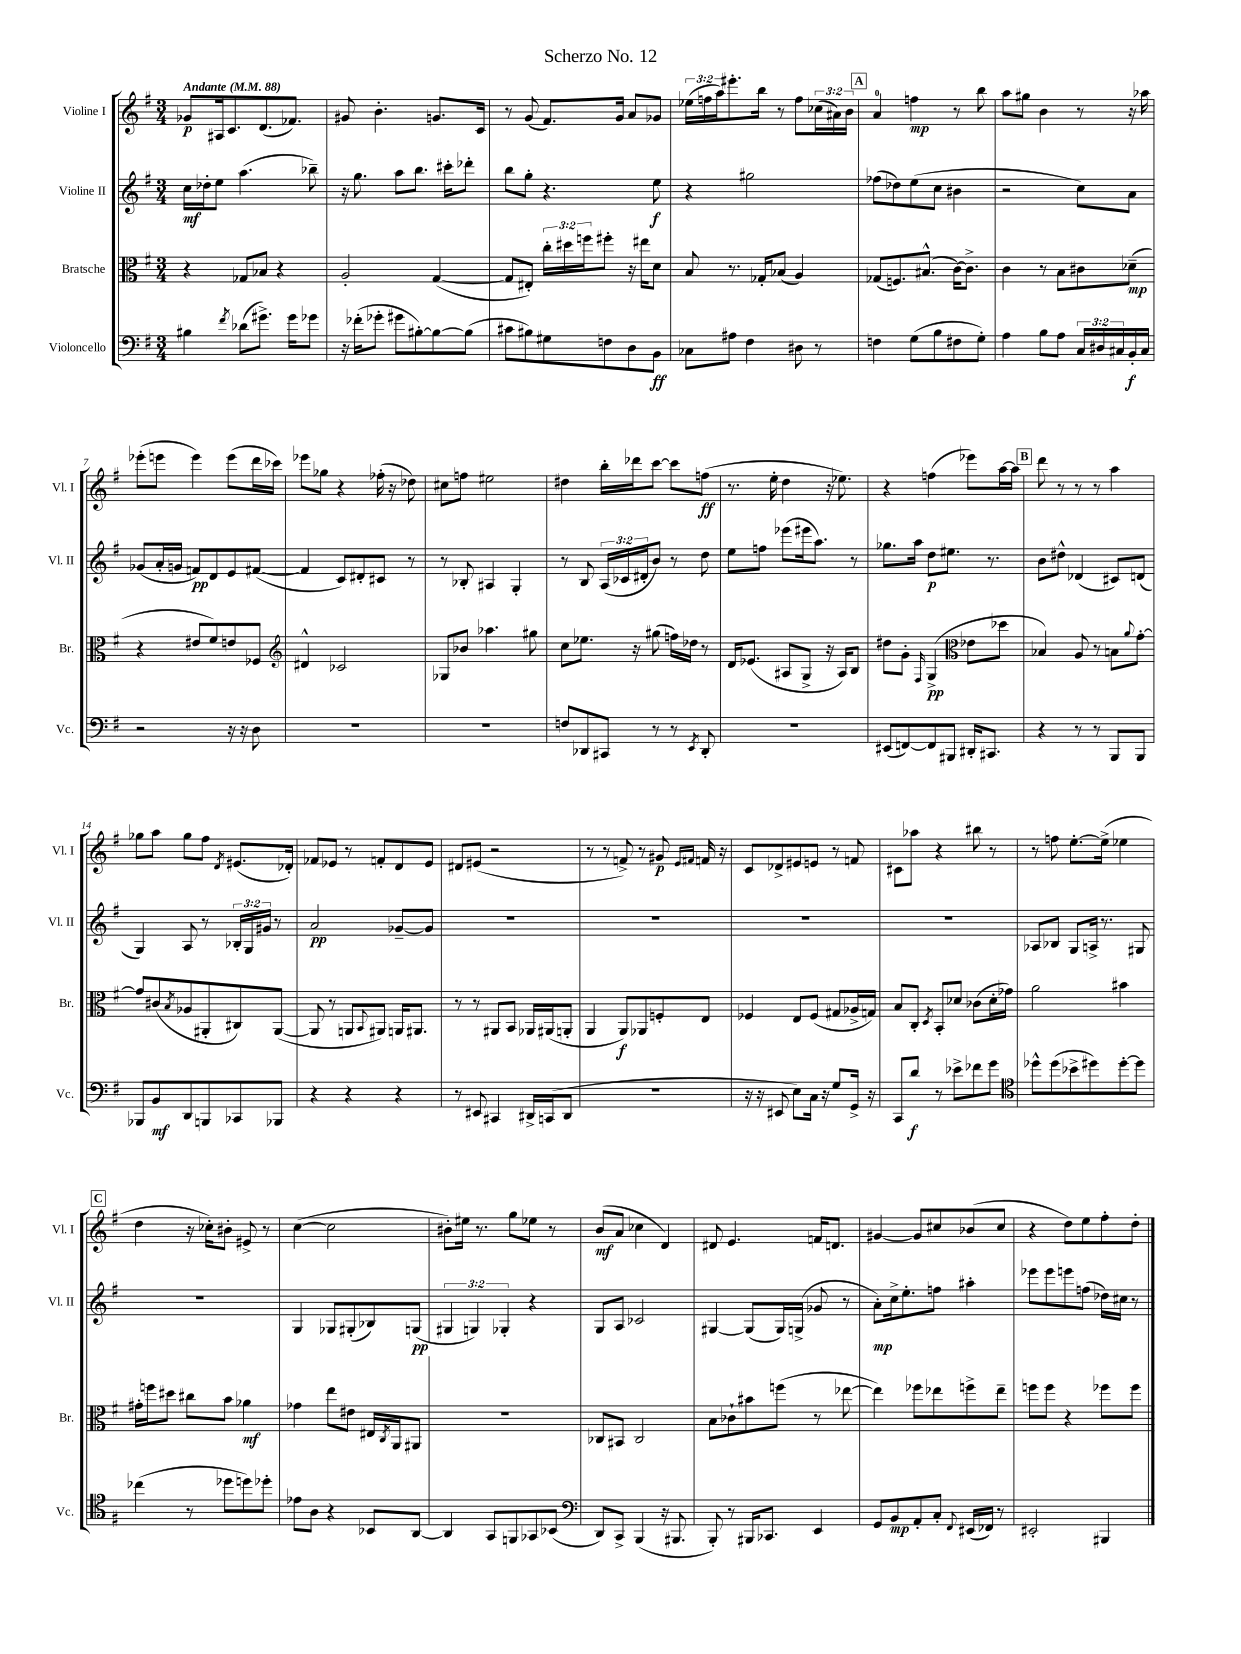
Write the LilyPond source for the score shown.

\header { title = "Scherzo No. 12" }
<<
\new StaffGroup <<
\new Staff = "s0" \with { instrumentName = "Violine I" shortInstrumentName = "Vl. I" } {
    \clef treble \key g \major \numericTimeSignature \time 3/4 \override Staff.TupletNumber.text = #tuplet-number::calc-fraction-text \tempo "Andante" 4 = 88
    ges'8\p ais16 c'8. d'8.( fes'8.) |
    gis'8 b'4.-. g'8. c'16 |
    r8 g'8( fis'8.) g'16 a'8 ges'8 |
    \tuplet 3/2 { ees''16( f''16 a''16) } eis'''8.-. b''16 r8 f''8 \tuplet 3/2 { ces''16( ais'16) b'16 } |
    \mark \markup { \box "A" } a'4-0 f''4\mp r8 b''8 |
    a''8 gis''8 b'4 r8 r16 aes''16 |
    ees'''8-.( e'''8 e'''4) e'''8( d'''16 ces'''16) |
    ees'''8 ges''8 r4 fes''16-.( r16 des''8) |
    cis''8 f''8 eis''2 |
    dis''4 b''16-. des'''16 c'''8~ c'''8 f''8\ff( |
    r8. e''16-. d''4 r16 ees''8.) |
    r4 f''4( ees'''8) a''16~ a''16 |
    \mark \markup { \box "B" } d'''8 r8 r8 r8 a''4 |
    ges''8 a''8 ges''8 fis''8 \acciaccatura { d'8 } eis'8.( des'16-.) |
    fes'8 ees'8 r8 f'8-. d'8 ees'8 |
    dis'8 eis'8( r2 |
    r8 r8 f'8->) r8 gis'8\p \grace { e'16 fis'16 } f'16 r16 |
    c'8 des'8-> eis'8 e'8 r8 f'8 |
    cis'8 aes''8 r4 bis''8 r8 |
    r8 f''8 e''8.~-. e''16->( ees''4 |
    \mark \markup { \box "C" } d''4 r16 ces''16-.) bis'8-. eis'8-> r8 |
    c''4~( c''2 |
    bis'8-.) eis''16 r8. g''8 ees''8 r8 |
    b'8\mf( a'8 ces''4 d'4) |
    dis'8 e'4. f'16 d'8. |
    gis'4~ gis'8 cis''8 bes'8( cis''8 |
    r4 d''8) e''8 fis''8-. d''8-. \bar "|." |
}
\new Staff = "s1" \with { instrumentName = "Violine II" shortInstrumentName = "Vl. II" } {
    \clef treble \key g \major \numericTimeSignature \time 3/4 \override Staff.TupletNumber.text = #tuplet-number::calc-fraction-text
    c''16\mf des''16-. e''8 a''4.( bes''8--) |
    r16 g''8. a''8 b''8. cis'''16-. des'''8-. |
    b''8 g''8-. r4. e''8\f |
    r4 gis''2 |
    \mark \markup { \box "A" } fes''8( des''8) e''8( c''8 bis'4 |
    r2 c''8) a'8 |
    ges'8( a'16-. g'16 f'8\pp) d'8 e'8 fis'8~( |
    fis'4 c'8) dis'8-. cis'8 r8 |
    r8 bes8-. ais4 g4-. |
    r8 b8 \tuplet 3/2 { a16( ces'16 dis'16-. } b'8) r8 d''8 |
    e''8 f''8 ees'''8( eis'''16 a''8.) r8 |
    ges''8. a''16 d''8\p eis''8. r8. |
    \mark \markup { \box "B" } b'8 dis''8-^ des'4( cis'8) d'8( |
    g4) a8 r8 \tuplet 3/2 { bes16-. g16 gis'16 } r8 |
    a'2\pp ges'8~-- ges'8 |
    R2. |
    R2. |
    R2. |
    R2. |
    aes8 bes8 g8 a16-> r8. gis8 |
    \mark \markup { \box "C" } R2. |
    g4 ges8 gis8-.( bes8) g8\pp( |
    \tuplet 3/2 { gis4 g4) ges4-. } r4 |
    g8 a8 ces'2 |
    gis4~ gis8( gis16) g16->( ges'8 r8 |
    a'8-.\mp) c''16-> e''8.-. f''8 ais''4-. |
    ees'''8 ees'''8 e'''8 f''8( des''16) cis''16 r8 \bar "|." |
}
\new Staff = "s2" \with { instrumentName = "Bratsche" shortInstrumentName = "Br." } {
    \clef alto \key g \major \numericTimeSignature \time 3/4 \override Staff.TupletNumber.text = #tuplet-number::calc-fraction-text
    r4 ges8 bes8 r4 |
    a2-. g4~( |
    g8 eis8-.) \tuplet 3/2 { c''16-. dis''16 f''16 } fis''8-. r16 eis''16 d'8 |
    b8 r8. ges16-. bes8( a4) |
    \mark \markup { \box "A" } ges8( f8.) bis8.-^( c'16~) c'8.-> |
    c'4 r8 b8 cis'8 des'8--\mp( |
    r4 eis'8 fis'8) e'8 fes8 |
    \clef treble dis'4-^ ces'2 |
    ges8 bes'8 aes''4. gis''8 |
    c''8 ees''8. r16 gis''8( f''16) des''16 r8 |
    d'16 ees'8.( ais8 g8-> r16 ais16) b8 |
    dis''8 g'8-. \grace { fis16 } g4->\pp( \clef alto ees'8 des''8 |
    \mark \markup { \box "B" } bes4) a8 r8 b8 \appoggiatura { a'8 } g'8~-. |
    g'8 cis'8( \acciaccatura { b8 } aes8 ais,8-. cis8) ais,8~( |
    ais,8 r8 a,8 \appoggiatura { b,8 } ais,8) a,16 ais,8. |
    r8 r8 ais,8 b,8 aes,16 ais,16( a,8-. |
    a,4 a,8\f) aes,8 f8-. e8 |
    fes4 e8 fes8( gis8 aes16-> g16) |
    b8 c8-. \acciaccatura { d8 } b,8-. des'8 ces'8( des'16-. ges'16) |
    a'2 bis'4 |
    \mark \markup { \box "C" } gis'16-. f''16 dis''8 cis''8 b'8 aes'4\mf |
    ges'4 e''8 eis'8 eis16 \acciaccatura { c8 } a,16 ais,8 |
    R2. |
    ces8 bis,8 ces2 |
    b8 ces'8-! bis'8 f''8( r8 ees''8~ |
    ees''4) fes''8 ees''8 f''8-> ees''8-- |
    f''8 f''8 r4 fes''8 fes''8 \bar "|." |
}
\new Staff = "s3" \with { instrumentName = "Violoncello" shortInstrumentName = "Vc." } {
    \clef bass \key g \major \numericTimeSignature \time 3/4 \override Staff.TupletNumber.text = #tuplet-number::calc-fraction-text
    bis4 \acciaccatura { fis'8 } des'8( gis'8.->) gis'16 ges'8 |
    r16 fes'16-.( ges'8-. gis'8 bis8~-.) bis8~ bis8( |
    cis'8 bis8) gis8 f8 d8 b,8\ff |
    ces8 ais8 fis4 dis8 r8 |
    \mark \markup { \box "A" } f4 g8( b8 fis8 g8-.) |
    a4 b8 a8 \tuplet 3/2 { c16 dis16 cis16 } b,16-.\f cis16 |
    r2 r16 r16 d8 |
    R2. |
    R2. |
    f8 des,8 cis,8 r8 r8 \acciaccatura { e,8 } des,8-. |
    R2. |
    eis,8( f,8~) f,8 bis,,8 dis,16-. cis,8. |
    \mark \markup { \box "B" } r4 r8 r8 b,,8 b,,8 |
    bes,,8 b,8\mf d,8 b,,8 ces,8 bes,,8 |
    r4 r4 r4 |
    r8 eis,8 cis,4 dis,16-> c,16( dis,8 |
    R2. |
    r16 r16 eis,8 e8) c16 r16 g8 g,16-> r16 |
    c,8 d'8\f r8 ees'8-> fes'8 g'8 |
    \clef tenor des''8-^ des''8( bes'8-> dis''8) dis''8~-. dis''8 |
    \mark \markup { \box "C" } ces''4( r8 des''8 d''8) des''8-. |
    ees'8 a8 r4 bes,8 a,8~ |
    a,4 g,8 f,8 ges,8 bes,8( |
    \clef bass d,8) c,8-> b,,4( r16 bis,,8. |
    b,,8-.) r8 bis,,16 ces,8. e,4 |
    g,8 b,8\mp a,8-. c8-. \appoggiatura { fis,8 } eis,16( fes,16) r8 |
    eis,2-. bis,,4 \bar "|." |
}
>>
>>
